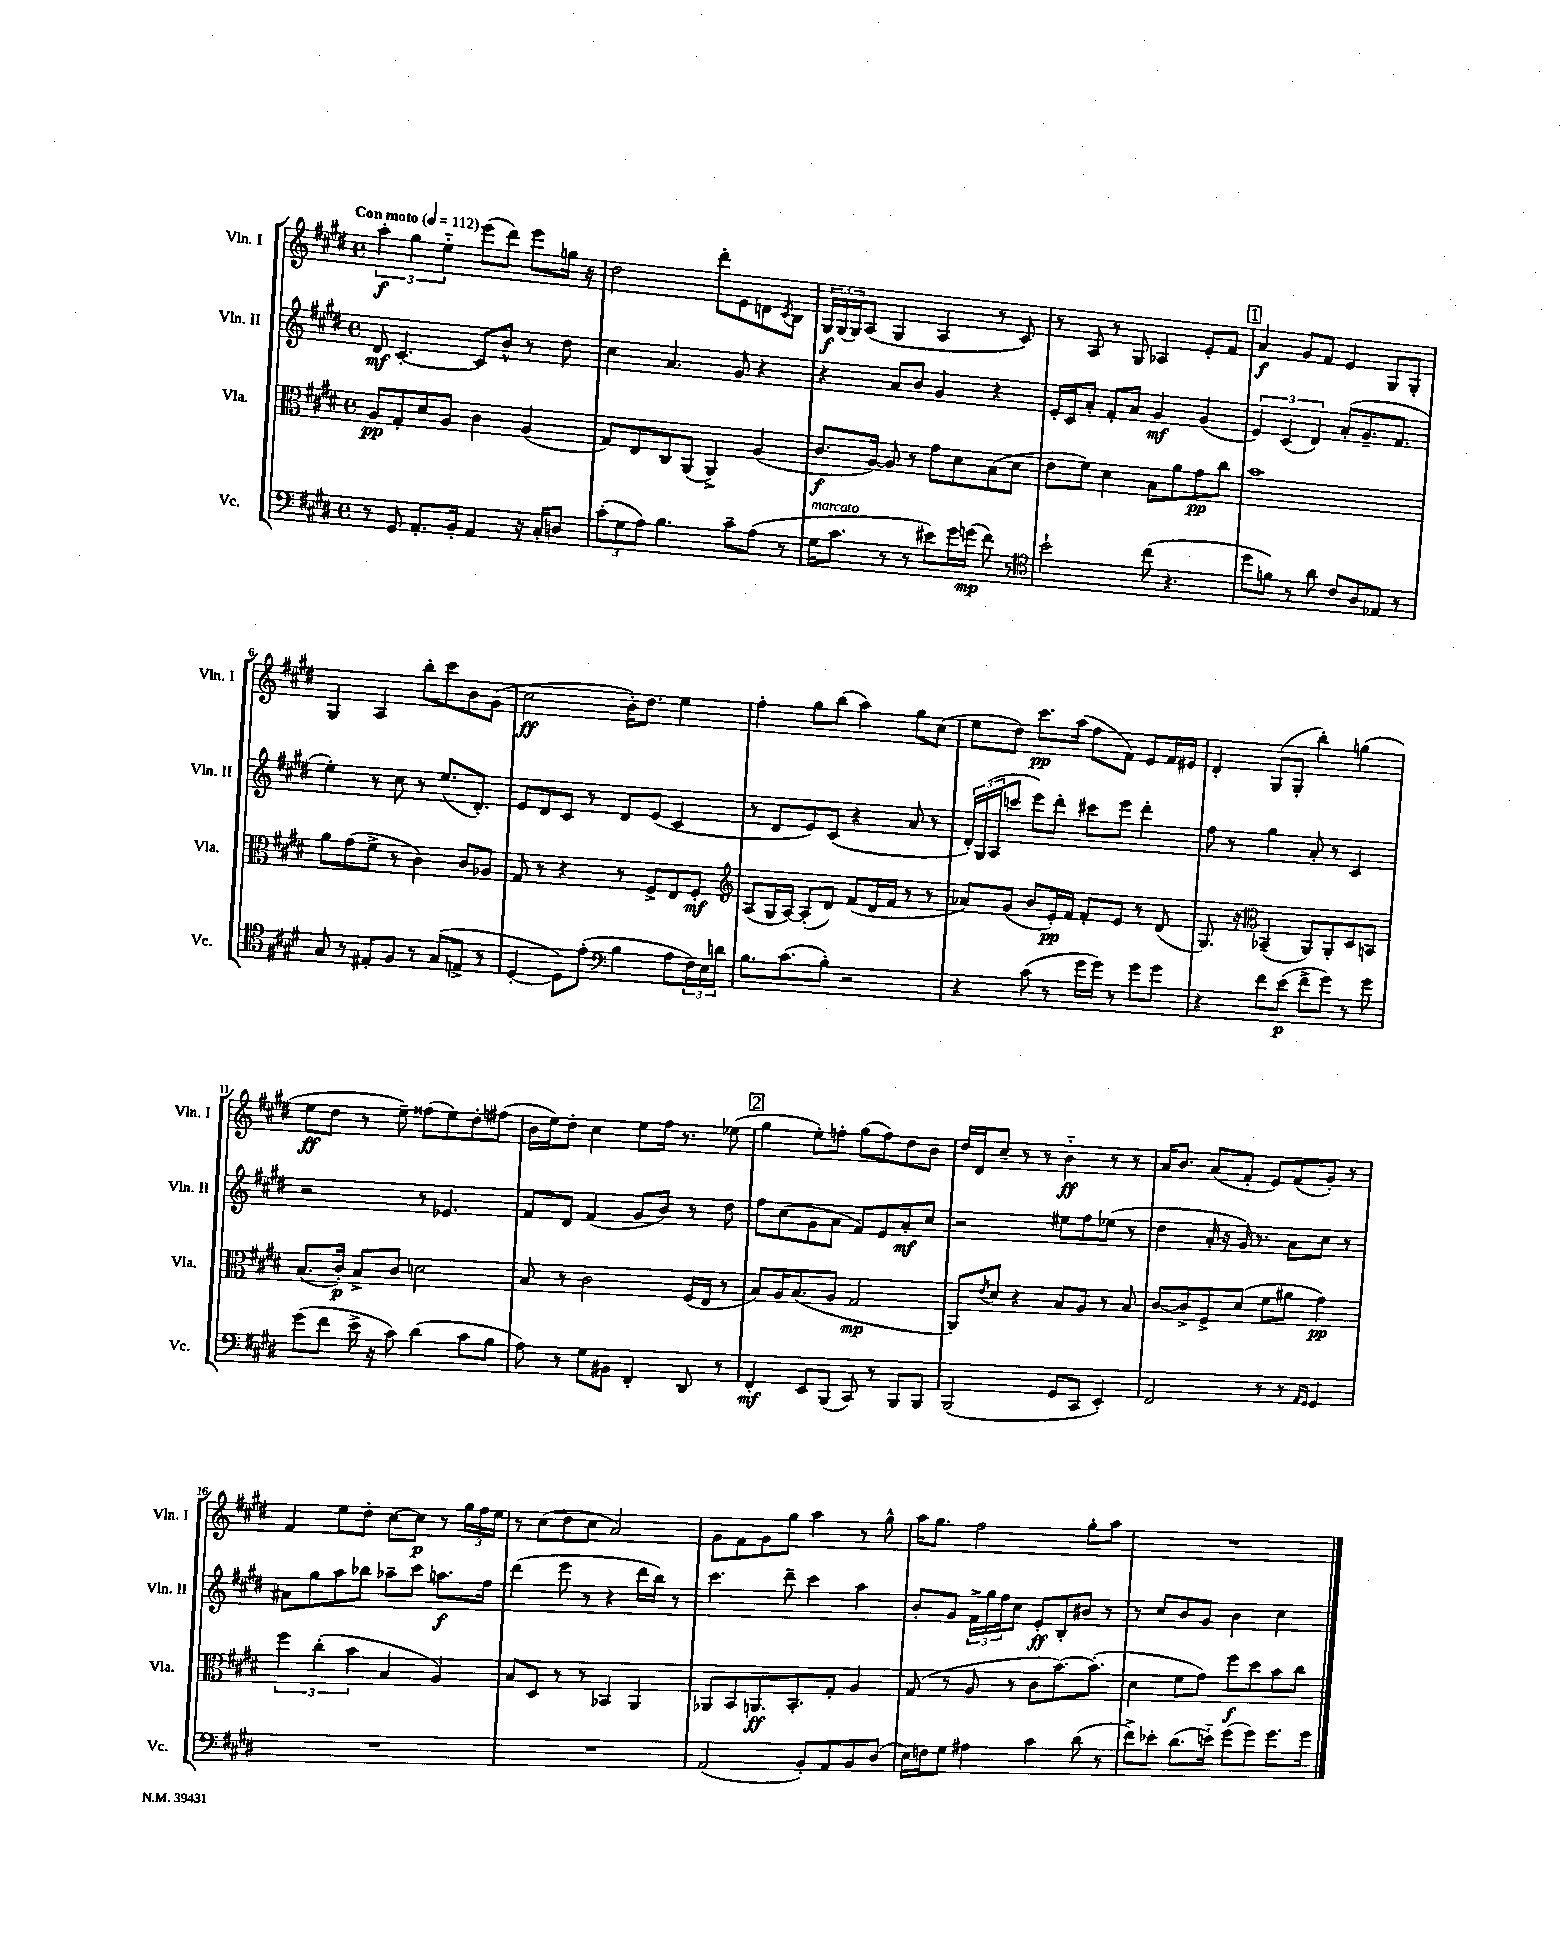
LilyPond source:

<<
\new StaffGroup <<
\new Staff = "s0" \with { instrumentName = "Vln. I" shortInstrumentName = "Vln. I" } {
    \clef treble \key e \major \defaultTimeSignature \time 4/4 \tempo "Con moto" 4 = 112
    \tuplet 3/2 { a''4-.\f gis''4 e''4-_ } e'''8( dis'''8) e'''8 g''16 r16 |
    dis''2 dis'''8-. e'8 d'8 \acciaccatura { cis'8 } b8 |
    \tuplet 3/2 { gis16\f gis16( gis16) } a8( gis4 a4 r8 cis'8) |
    r8 a8 r8 gis8 aes4 e'8-. fis'8 |
    \mark \markup { \box "1" } a'4\f gis'8 fis'8 e'4 gis8 gis8-. |
    gis4 a4 b''8-. cis'''8 b'8 gis'8( |
    cis''2\ff b'16-.) dis''8. e''4 |
    fis''4-. gis''8 b''8( a''4) gis''8 cis''8( |
    e''8 dis''8) cis'''8.\pp a''16( fis''8 fis'8) e'8 fis'16 eis'16 |
    dis'4-. gis8( gis8-. b''4-.) g''4( |
    e''8\ff dis''8 r8 e''8--) fisis''8( e''8) dis''8-. fis''8( |
    b'16 e''16) dis''8-. cis''4 e''8 fis''16 r8. ees''8( |
    \mark \markup { \box "2" } gis''4 e''8-.) f''8-. gis''8( f''8) dis''8 b'8 |
    dis''16 dis'16 cis''8-- r8 r8 b'4-_\ff r8 r8 |
    a'16 b'8. a'8( fis'8-. e'8) fis'8( gis'8-.) r8 |
    fis'4 e''8 dis''8-. cis''8~ cis''8\p r8 \tuplet 3/2 { gis''16 fis''16 e''16 } |
    r8 cis''8( dis''8 cis''8 a'2) |
    gis'8 fis'8 gis'8 gis''8 a''4 r8 gis''8-^ |
    a''16 gis''8. fis''2 gis''8-. a''8 |
    R1 \bar "|." |
}
\new Staff = "s1" \with { instrumentName = "Vln. II" shortInstrumentName = "Vln. II" } {
    \clef treble \key e \major \defaultTimeSignature \time 4/4
    dis'8\mf cis'4.~-. cis'8 b'8-^ r8 dis''8 |
    cis''4 a'4. gis'8 r4 |
    r4 a'8 b'8 gis'4 r4 |
    e'16-. cis'16 a'8-. fis'8-. a'8 gis'4\mf gis'4( |
    \mark \markup { \box "1" } \tuplet 3/2 { e'4) cis'4( dis'4) } a'8-.( gis'8.-- fis'8. |
    e''4-.) r8 cis''8 r8 e''8.( dis'8.-.) |
    e'8 dis'8 cis'8 r8 dis'8 e'8( cis'4 |
    r8 dis'8 e'8) cis'8( r4 a'8 r8 |
    \tuplet 3/2 { dis'16-.) gis16( a16 } c'''8 e'''8) dis'''8-. cis'''8 e'''8 dis'''4-. |
    fis''8 r8 gis''4 a'8-. r8 cis'4 |
    r2 r8 ees'4. |
    fis'8 dis'8 fis'4( gis'8 b'8) r8 dis''8 |
    \mark \markup { \box "2" } fis''8 cis''8( gis'8 a'8 fis'8) e'8 a'8-.\mf cis''8 |
    r2 eis''8 fis''8 ees''8( r8 |
    dis''4 a'16-. r16 gis'16) r8. a'8 cis''8 r8 |
    ais'8 gis''8 a''8 bes''8 aes''8-- cis'''8 a''8.\f fis''16 |
    dis'''4( e'''8 r8 r4 dis'''16 b''16) r8 |
    cis'''4. dis'''8-- cis'''4 a''4 |
    b'8-. gis'8 \tuplet 3/2 { fis'16-> gis''16 fis''16 } cis''8 e'8-.\ff b8-. bis'8 r8 |
    r8 cis''8 b'8 gis'8 b'4 cis''4 \bar "|." |
}
\new Staff = "s2" \with { instrumentName = "Vla." shortInstrumentName = "Vla." } {
    \clef alto \key e \major \defaultTimeSignature \time 4/4
    a8\pp gis8-. dis'8 a8 cis'4 a4( |
    gis8) e8 cis8 a,8( a,4->) a4( |
    cis'8.\f a16~) a8 r8 gis'8 dis'8 b8( dis'8 |
    e'8 fis'8) dis'4 b8 a'8 gis'8\pp cis''8 |
    \mark \markup { \box "1" } b'1 |
    a'8 gis'8( fis'8-> r8 cis'4) cis'8 aes8 |
    gis8 r8 r4 r8 fis8-> e8 fis8-.\mf |
    \clef treble a8( gis16 a16~) a8-.( dis'8) fis'8( dis'16 fis'16 r8 r8 |
    aes'8) gis'8( b'8 e'16-.\pp) fis'16 fis'8-. e'8 r8 dis'8( |
    gis8.) r16 \clef alto bes,4--( a,8) a,8-. dis8 b,8 |
    b8.( cis'16-.\p) b8-> cis'8 d'2 |
    b8 r8 cis'2 fis16( e16 r8 |
    \mark \markup { \box "2" } b8) a16 b8.( a8 gis2\mp |
    a,8) \acciaccatura { e'8 } dis'8 r4 b8 a8 r8 b8 |
    cis'8~ cis'8-> fis8-> dis'8( fis'8 ais'8 gis'4\pp) |
    \tuplet 3/2 { fis''4 cis''4-.( b'4 } b4 a4) |
    b8 dis8 r8 r8 bes,4 a,4 |
    aes,8 b,8 a,8.\ff b,8.-. gis8-. a4 |
    gis8( r8 a8 r8 cis'8 b'8.~) b'8.-.( |
    dis'4 fis'8 gis'8) fis''8\f dis''8 b'8 cis''8 \bar "|." |
}
\new Staff = "s3" \with { instrumentName = "Vc." shortInstrumentName = "Vc." } {
    \clef bass \key e \major \defaultTimeSignature \time 4/4
    r8 gis,8 a,8.-. b,16-. a,4 r16 cis16-. d8 |
    \tuplet 3/2 { cis'8-.( gis8 a8) } b4. cis'8-- a8( r8 |
    gis16^\markup { \italic "marcato" } cis'8. r8 r8 eis'8) gis'16 g'16\mp( fis'8) r8 |
    \clef tenor b'2-! cis''8( r4. |
    \mark \markup { \box "1" } dis''8 f'8) r8 a'8 cis'8 a8 ees8 r8 |
    gis8 r8 eis8-. fis8 r8 gis8( e8-> r8 |
    dis4~-. dis8) e'8-.( \clef bass b4 a8 \tuplet 3/2 { fis16) e16 d'16 } |
    b8. cis'8.( b8-.) r2 |
    r4 cis'8( r8 gis'16 gis'16) r8 gis'8 gis'8 |
    r4 fis'8 e'8\p( fis'8-> gis'8) r8 gis'8 |
    gis'8( fis'8 e'16-> r16 cis'8) dis'4( cis'8 b8 |
    a8) r8 gis8 bis,8 fis,4-. dis,8 r8 |
    \mark \markup { \box "2" } fis,4-.\mf e,8 b,,8( cis,8) r8 b,,8 b,,8 |
    b,,2( gis,8 cis,8 e,4-.) |
    fis,2 r8 r8 \grace { a,16 gis,16 } gis,4 |
    R1 |
    R1 |
    a,2( b,8-.) a,8 b,8 dis8( |
    e16) f16 gis8 ais4 cis'4 dis'8( r8 |
    fis'8->) ees'8-. dis'8.( e'16-_) gis'8( gis'8) gis'8. gis'16 \bar "|." |
}
>>
>>
